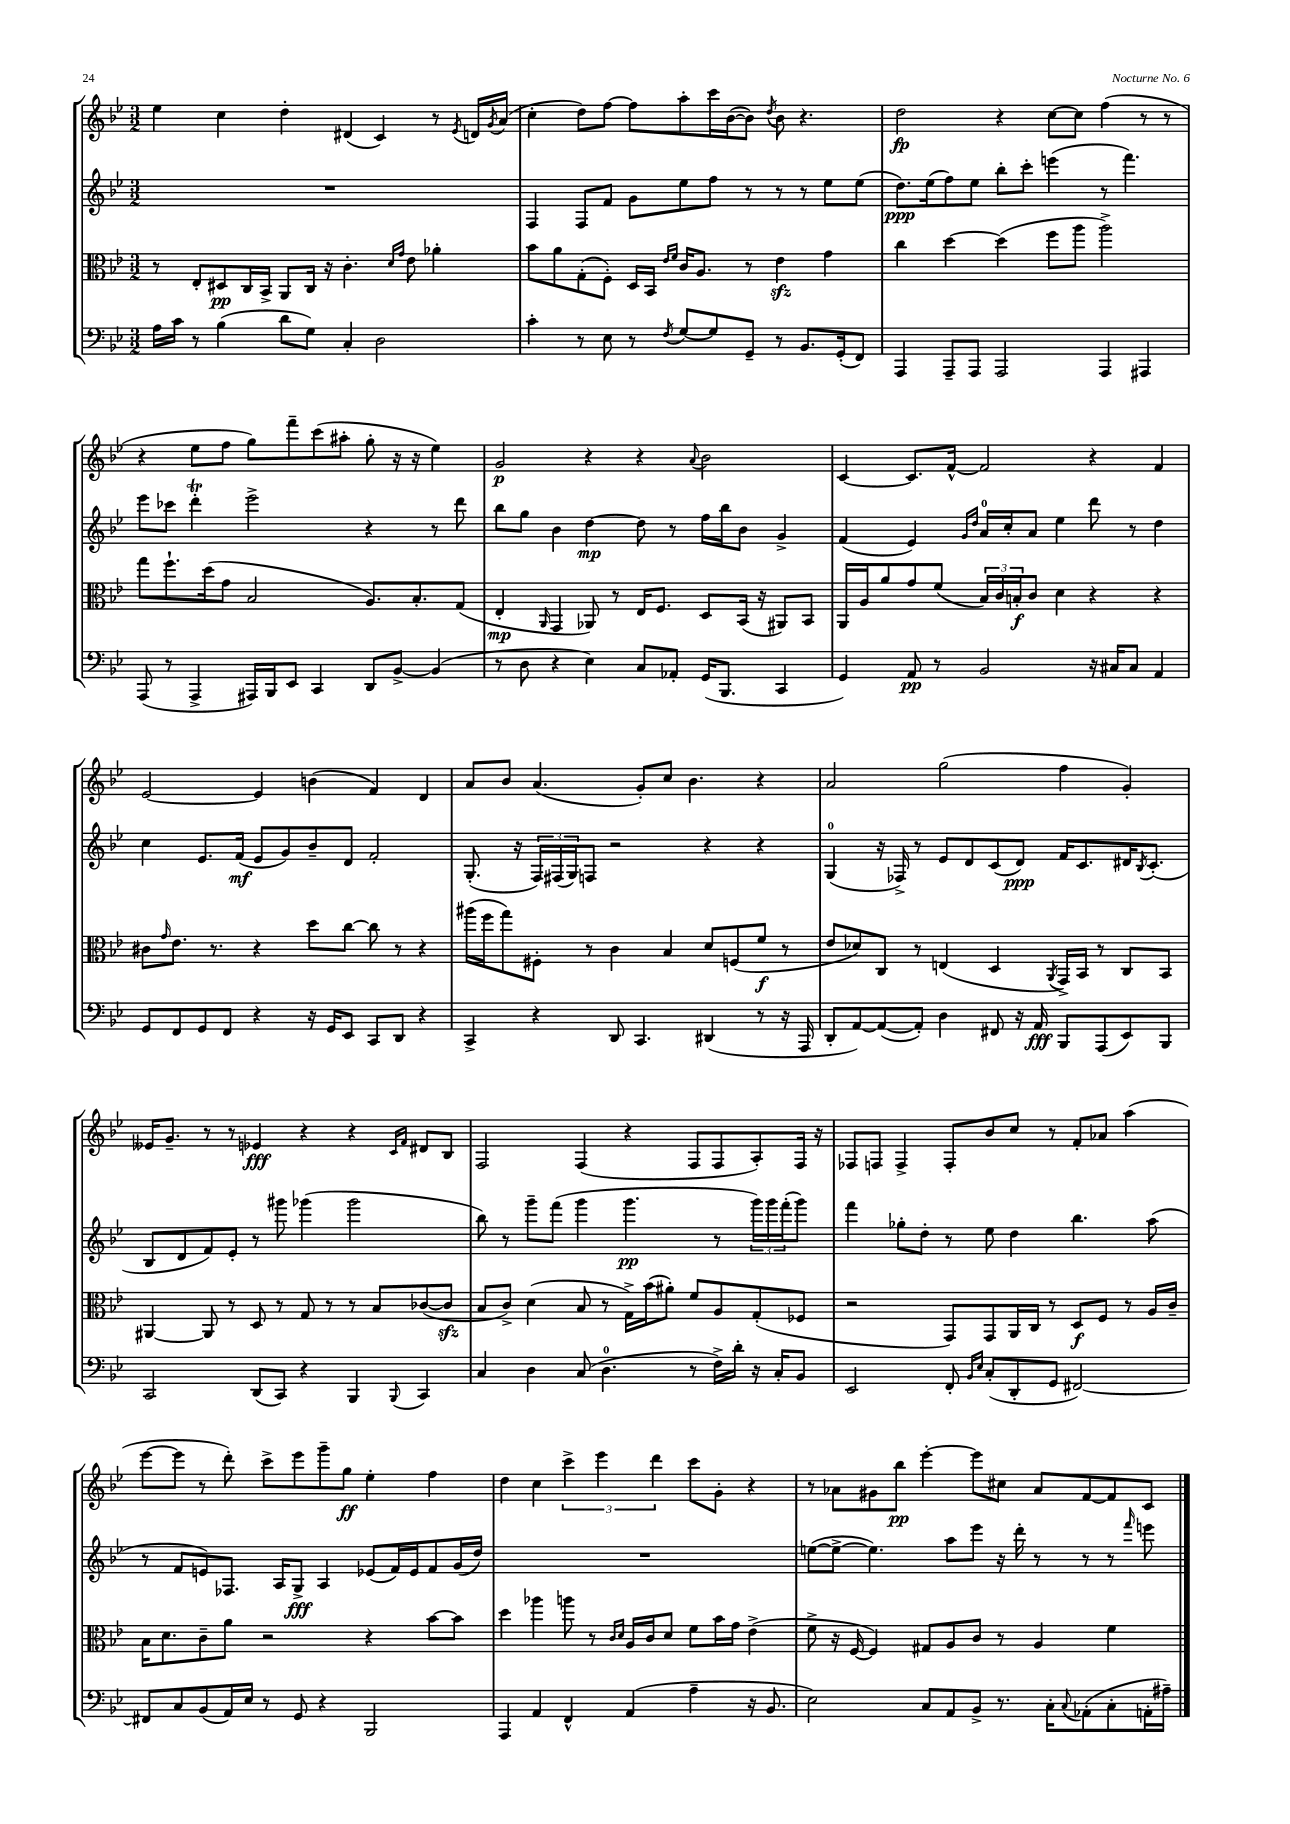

**kern	**dynam	**kern	**dynam	**kern	**dynam	**kern	**dynam
*part4	*part4	*part3	*part3	*part2	*part2	*part1	*part1
*staff4	*staff4	*staff3	*staff3	*staff2	*staff2	*staff1	*staff1
*clefF4	*	*clefC3	*	*clefG2	*	*clefG2	*
*k[b-e-]	*	*k[b-e-]	*	*k[b-e-]	*	*k[b-e-]	*
*M3/2	*	*M3/2	*	*M3/2	*	*M3/2	*
=14	=14	=14	=14	=14	=14	=14	=14
16A\LL	.	8r	.	1.r	.	4ee-\	.
16c\JJ	.	.	.	.	.	.	.
8r	.	8E-'/L	.	.	.	.	.
(4B-\	.	8D#X/	pp	.	.	4cc\	.
.	.	16C/L	.	.	.	.	.
.	.	16BB-^/JJ	.	.	.	.	.
8d\L	.	8AA/L	.	.	.	4dd'\	.
8G\J)	.	16C/Jk	.	.	.	.	.
.	.	16r	.	.	.	.	.
4C'/	.	4.c'\	.	.	.	(4d#X/	.
2D\	.	.	.	.	.	4c/)	.
.	.	16qqd/LL	.	.	.	.	.
.	.	16qqg/JJ	.	.	.	.	.
.	.	8e-\	.	.	.	.	.
.	.	4a-X'\	.	.	.	8r	.
.	.	.	.	.	.	8qe-/	.
.	.	.	.	.	.	16dn/LL	.
.	.	.	.	.	.	8qg/	.
.	.	.	.	.	.	(16a/JJ	.
=15	=15	=15	=15	=15	=15	=15	=15
4c'\	.	8b-\L	.	4F/	.	4cc'\	.
.	.	8a\	.	.	.	.	.
8r	.	(8G'\	.	8F/L	.	8dd\L)	.
8E-\	.	8F'\J)	.	8f/J	.	[8ff\J	.
8r	.	16D/LL	.	8g\L	.	8ff\L]	.
.	.	16BB-/JJ	.	.	.	.	.
.	.	16qqe-/LL	.	.	.	.	.
8qF/	.	16qqf/JJ	.	.	.	.	.
[8G/L	.	16c/KL	.	8ee-\	.	8aa'\	.
.	.	8.A/J	.	.	.	.	.
8G/]	.	.	.	8ff\J	.	16ccc\L	.
.	.	.	.	.	.	([16b-\J	.
8GG~/J	.	8r	.	8r	.	8b-\J])	.
.	.	.	.	.	.	8qdd/	.
8r	.	4e-zz\	.	8r	.	8b-\	.
8.BB-/L	.	.	.	8r	.	4.r	.
.	.	4g\	.	8ee-\L	.	.	.
(16GG'/k	.	.	.	.	.	.	.
8FF/J)	.	.	.	(8ee-\J	.	.	.
=16	=16	=16	=16	=16	=16	=16	=16
4AAA/	.	4cc\	.	8.dd\L)	ppp	2dd\	fp
.	.	.	.	(16ee-\k	.	.	.
8AAA~/L	.	[4dd\	.	8ff\)	.	.	.
8AAA/J	.	.	.	8ee-\J	.	.	.
2AAA/	.	(4dd\]	.	8bb-'\L	.	4r	.
.	.	.	.	8ccc'\J	.	.	.
.	.	8ff\L	.	(4eeen\	.	[8cc\L	.
.	.	8aa\J	.	.	.	8cc\J]	.
4AAA/	.	2aa^\)	.	8r	.	(4ff\	.
.	.	.	.	4.fff\)	.	.	.
4AAA#X/	.	.	.	.	.	8r	.
.	.	.	.	.	.	8r	.
!!LO:LB:g=z
=17	=17	=17	=17	=17	=17	=17	=17
(8AAA/	.	8gg\L	.	8eee-\L	.	4r	.
8r	.	8.ff`\	.	8ccc-X\J	.	.	.
4AAA^/	.	.	.	4dddt'\	.	8ee-\L	.
.	.	(16dd\k	.	.	.	.	.
.	.	8g\J	.	.	.	8ff\J	.
16AAA#X/LL)	.	2B-/	.	2eee-^\	.	8gg\L)	.
16BBB-/J	.	.	.	.	.	.	.
8EE-/J	.	.	.	.	.	8fff~\	.
4CC/	.	.	.	.	.	(8ccc\	.
.	.	.	.	.	.	8aa#X'\J	.
8DD/L	.	8.A/L)	.	4r	.	8gg'\	.
[8BB-^/J	.	.	.	.	.	16r	.
.	.	8.B-'/	.	.	.	16r	.
(4BB-/]	.	.	.	8r	.	4ee-\)	.
.	.	(8G/J	.	8ddd\	.	.	.
=18	=18	=18	=18	=18	=18	=18	=18
8r	.	4E-'/	mp	8bb-\L	.	2g/	p
8D\	.	.	.	8gg\J	.	.	.
.	.	16qqAA/	.	.	.	.	.
4r	.	4GG/	.	4b-\	.	.	.
4E-\)	.	8AA-X/)	.	[4dd\	mp	4r	.
.	.	8r	.	.	.	.	.
8C/L	.	16E-/KL	.	8dd\]	.	4r	.
.	.	8.F/J	.	.	.	.	.
8AA-X'/J	.	.	.	8r	.	.	.
.	.	.	.	.	.	8qqa/	.
(16GG/KL	.	8D/L	.	16ff\LL	.	2b-\	.
8.BBB-/J	.	.	.	16bb-\J	.	.	.
.	.	(16BB-/Jk	.	8b-\J	.	.	.
.	.	16r	.	.	.	.	.
4CC/	.	8AA#X/L)	.	4g^/	.	.	.
.	.	8BB-/J	.	.	.	.	.
=19	=19	=19	=19	=19	=19	=19	=19
4GG/)	.	16AA/LL	.	(4f/	.	[4c/	.
.	.	16A/J	.	.	.	.	.
.	.	8a/	.	.	.	.	.
8AA/	pp	8g/	.	4e-/)	.	8.c/L]	.
8r	.	(8f/J	.	.	.	.	.
.	.	.	.	.	.	[16f^^/Jk	.
.	.	.	.	16qqg/LL	.	.	.
.	.	.	.	16qqdd/JJ	.	.	.
2BB-/	.	24B-/LL)	.	16a/LL	.	2f/]	.
.	.	24c/	.	.	.	.	.
.	.	.	.	16cc'/J	.	.	.
.	.	24Bn'/J	f	.	.	.	.
.	.	8c/J	.	8a/J	.	.	.
.	.	4d\	.	4ee-\	.	.	.
16r	.	4r	.	8ddd\	.	4r	.
16C#X/KL	.	.	.	.	.	.	.
8C#/J	.	.	.	8r	.	.	.
4AA/	.	4r	.	4dd\	.	4f/	.
!!LO:LB:g=z
=20	=20	=20	=20	=20	=20	=20	=20
8GG/L	.	8c#X\L	.	4cc\	.	[2e-/	.
.	.	16qqg/	.	.	.	.	.
8FF/	.	8.e-\J	.	.	.	.	.
8GG/	.	.	.	8.e-/L	.	.	.
.	.	8.r	.	.	.	.	.
8FF/J	.	.	.	.	.	.	.
.	.	.	.	(16f/Jk	mf	.	.
4r	.	4r	.	8e-/L	.	4e-/]	.
.	.	.	.	8g/)	.	.	.
16r	.	8dd\L	.	8b-~/	.	(4bn\	.
16GG/KL	.	.	.	.	.	.	.
8EE-/J	.	[8cc\J	.	8d/J	.	.	.
8CC/L	.	8cc\]	.	2f'/	.	4f/)	.
8DD/J	.	8r	.	.	.	.	.
4r	.	4r	.	.	.	4d/	.
=21	=21	=21	=21	=21	=21	=21	=21
4CC^/	.	(16aa#X\LL	.	(8.G'/	.	8a/L	.
.	.	16ff\J	.	.	.	.	.
.	.	8gg\)	.	.	.	8b-/J	.
.	.	.	.	16r	.	.	.
4r	.	8F#X'\J	.	24F/LL)	.	(4.a/	.
.	.	.	.	(24F#X/	.	.	.
.	.	.	.	24G/J)	.	.	.
.	.	8r	.	8Fn/J	.	.	.
8DD/	.	4c\	.	2r	.	.	.
4.CC/	.	.	.	.	.	8g'/L)	.
.	.	4B-/	.	.	.	8cc/J	.
.	.	.	.	.	.	4.b-\	.
(4DD#X/	.	8d/L	.	4r	.	.	.
.	.	(8Fn/	.	.	.	.	.
8r	.	8f/J	f	4r	.	4r	.
16r	.	8r	.	.	.	.	.
16AAA/	.	.	.	.	.	.	.
=22	=22	=22	=22	=22	=22	=22	=22
8DD'/L	.	8e-/L	.	(4G/	.	2a/	.
[8AA/)	.	8d-X/)	.	.	.	.	.
(8AA/_	.	8C/J	.	16r	.	.	.
.	.	.	.	16F-X^/)	.	.	.
8AA'/J])	.	8r	.	8r	.	.	.
4D\	.	(4En/	.	8e-/L	.	(2gg\	.
.	.	.	.	8d/	.	.	.
8FF#X/	.	4D/	.	(8c/	.	.	.
16r	.	.	.	8d/J)	ppp	.	.
16AA/	fff	.	.	.	.	.	.
.	.	8qAA/	.	.	.	.	.
8BBB-/L	.	16GG^/LL)	.	16f/KL	.	4ff\	.
.	.	16BB-/JJ	.	8.c/	.	.	.
(8AAA/	.	8r	.	.	.	.	.
8EE-/)	.	8C/L	.	16d#X/K	.	4g'/)	.
.	.	.	.	8qB-/	.	.	.
.	.	.	.	(8.c'/J	.	.	.
8BBB-/J	.	8BB-/J	.	.	.	.	.
!!LO:LB:g=z
=23	=23	=23	=23	=23	=23	=23	=23
2CC/	.	[4AA#X/	.	8B-/L	.	16e--X/KL	.
.	.	.	.	.	.	8.g~/J	.
.	.	.	.	8d/	.	.	.
.	.	8AA#/]	.	8f/)	.	8r	.
.	.	8r	.	8e-'/J	.	8r	.
(8DD/L	.	8D/	.	8r	.	4e-X/	fff
8CC/J)	.	8r	.	8ggg#X\	.	.	.
4r	.	8G/	.	(4ggg-X\	.	4r	.
.	.	8r	.	.	.	.	.
4BBB-/	.	8r	.	2ggg-\	.	4r	.
.	.	8B-/L	.	.	.	.	.
.	.	.	.	.	.	16qqc/LL	.
8qqBBB-/	.	.	.	.	.	16qqf/JJ	.
4CC/	.	([8c-X/	.	.	.	8d#X/L	.
.	.	8c-zz/J]	.	.	.	8B-/J	.
=24	=24	=24	=24	=24	=24	=24	=24
4C/	.	8B-/L	.	8bb-\)	.	2F/	.
.	.	8c^/J)	.	8r	.	.	.
4D\	.	(4d\	.	8ggg~\L	.	.	.
.	.	.	.	(8fff\J	.	.	.
(8C/	.	8B-/	.	4ggg\	.	(4F/	.
4.D\	.	8r	.	.	.	.	.
.	.	16G^\LL)	.	4.ggg\	pp	4r	.
.	.	(16b-\J	.	.	.	.	.
.	.	8a#X'\J)	.	.	.	.	.
8r	.	8f/L	.	.	.	8F/L	.
16F^\LL)	.	8A/	.	8r	.	8F/	.
16d'\JJ	.	.	.	.	.	.	.
16r	.	(8G'/	.	24ggg\LL)	.	8A'/)	.
.	.	.	.	24ggg\	.	.	.
16C'/KL	.	.	.	.	.	.	.
.	.	.	.	(24fff'\J	.	.	.
8BB-/J	.	8F-X/J	.	8ggg\J)	.	16F/Jk	.
.	.	.	.	.	.	16r	.
=25	=25	=25	=25	=25	=25	=25	=25
2EE-/	.	2r	.	4fff\	.	8F-X/L	.
.	.	.	.	.	.	8Fn/J	.
.	.	.	.	8gg-X'\L	.	4F^/	.
.	.	.	.	8dd'\J	.	.	.
8FF'/	.	8GG/L)	.	8r	.	8F'/L	.
16qqBB-/LL	.	.	.	.	.	.	.
16qqE-/JJ	.	.	.	.	.	.	.
(8C'/L	.	8GG/	.	8ee-\	.	8b-/	.
8DD'/	.	16AA/L	.	4dd\	.	8cc/J	.
.	.	16C/JJ	.	.	.	.	.
8GG/J	.	8r	.	.	.	8r	.
[2FF#X/)	.	8D/L	f	4.bb-\	.	8f'/L	.
.	.	8F/J	.	.	.	8a-X/J	.
.	.	8r	.	.	.	(4aa\	.
.	.	16A/LL	.	(8aa\	.	.	.
.	.	16c~/JJ	.	.	.	.	.
!!LO:LB:g=z
=26	=26	=26	=26	=26	=26	=26	=26
8FF#X/L]	.	16B-\KL	.	8r	.	[8eee-\L	.
.	.	8.d\	.	.	.	.	.
8C/	.	.	.	8f/L	.	8eee-\J]	.
(8BB-/	.	8c~\	.	8en/)	.	8r	.
16AA/L)	.	8a\J	.	8.F-X/J	.	8ddd'\)	.
16E-/JJ	.	.	.	.	.	.	.
8r	.	2r	.	.	.	8ccc^\L	.
.	.	.	.	16A/KL	.	.	.
8GG/	.	.	.	8G^/J	fff	8eee-\	.
4r	.	.	.	4A/	.	8ggg~\	.
.	.	.	.	.	.	8gg\J	ff
2BBB-/	.	4r	.	(8e-X/L	.	4ee-'\	.
.	.	.	.	16f/L)	.	.	.
.	.	.	.	16e-/J	.	.	.
.	.	[8b-\L	.	8f/	.	4ff\	.
.	.	8b-\J]	.	(16g/L	.	.	.
.	.	.	.	16dd/JJ)	.	.	.
=27	=27	=27	=27	=27	=27	=27	=27
4AAA/	.	4dd\	.	1.r	.	4dd\	.
4AA/	.	4aa-X\	.	.	.	4cc\	.
4FF^^/	.	8aan\	.	.	.	6ccc^\	.
.	.	8r	.	.	.	.	.
.	.	.	.	.	.	6eee-\	.
.	.	16qqc/LL	.	.	.	.	.
.	.	16qqd/JJ	.	.	.	.	.
(4AA/	.	16A/LL	.	.	.	.	.
.	.	16c/J	.	.	.	.	.
.	.	.	.	.	.	6ddd\	.
.	.	8d/J	.	.	.	.	.
4A~\	.	8f\L	.	.	.	8ccc\L	.
.	.	16b-\L	.	.	.	8g'\J	.
.	.	16g\JJ	.	.	.	.	.
16r	.	(4e-^\	.	.	.	4r	.
8.BB-/	.	.	.	.	.	.	.
=28	=28	=28	=28	=28	=28	=28	=28
2E-\)	.	8f^\	.	([8een\L	.	8r	.
.	.	16r	.	8ee^\J_	.	8a-X\L	.
.	.	[16F/	.	.	.	.	.
.	.	4F/])	.	4.ee\])	.	8g#X\	.
.	.	.	.	.	.	8bb-\J	pp
8C/L	.	8G#X/L	.	.	.	[4eee-'\	.
8AA/	.	8A/	.	8aa\L	.	.	.
8BB-^/J	.	8c/J	.	8eee-\J	.	8eee-\L]	.
8.r	.	8r	.	16r	.	8cc#X\J	.
.	.	.	.	16ddd'\	.	.	.
.	.	4A/	.	8r	.	8a-/L	.
16C'\KL	.	.	.	.	.	.	.
8qqC/	.	.	.	.	.	.	.
(8AA-X'\	.	.	.	8r	.	[8f/	.
8C'\	.	4f\	.	8r	.	8f/]	.
.	.	.	.	16qqfff/	.	.	.
16AAn'\L	.	.	.	8eeen\	.	8c/J	.
16A#X~\JJ)	.	.	.	.	.	.	.
==	==	==	==	==	==	==	==
*-	*-	*-	*-	*-	*-	*-	*-
